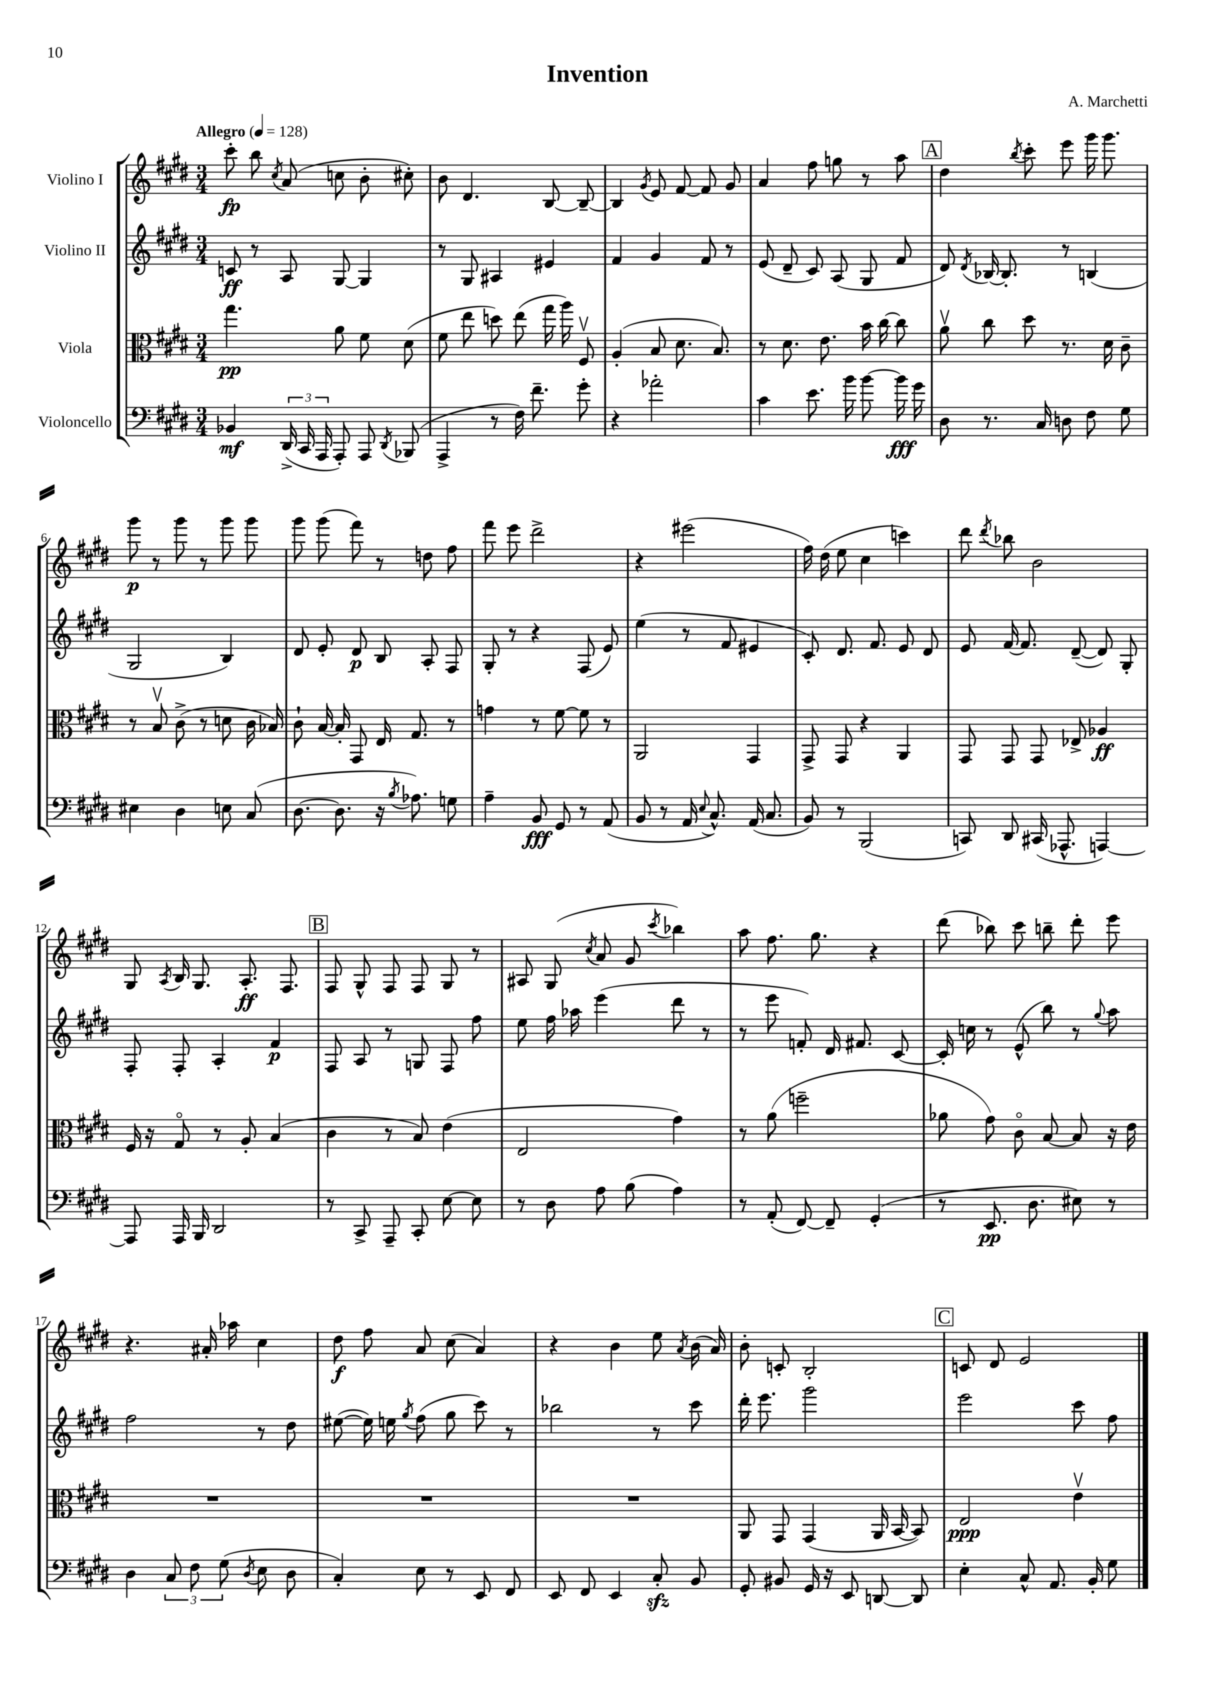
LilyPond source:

\header { title = "Invention" composer = "A. Marchetti" }
<<
\new StaffGroup <<
\new Staff = "s0" \with { instrumentName = "Violino I" } {
    \clef treble \key e \major \numericTimeSignature \time 3/4 \tempo "Allegro" 4 = 128
    \autoBeamOff cis'''8-.\fp b''8 \acciaccatura { cis''8 } a'8( c''8 b'8-. cis''8-.) |
    b'8 dis'4. b8~ b8~-- |
    b4 \acciaccatura { gis'8 } e'8 fis'8~ fis'8 gis'8 |
    a'4 fis''8 g''8 r8 a''8 |
    \mark \markup { \box "A" } dis''4 \acciaccatura { b''8 } cis'''8-. e'''8 gis'''16 gis'''8. |
    gis'''8\p r8 gis'''8 r8 gis'''8 gis'''8 |
    gis'''8 gis'''8( fis'''8) r8 d''8 fis''8 |
    fis'''8 e'''8 dis'''2-> |
    r4 eis'''2( |
    fis''16) dis''16( e''8 cis''4 c'''4) |
    dis'''8 \acciaccatura { dis'''8 } bes''8 b'2 |
    gis8 \acciaccatura { a8 } b16 gis8. a8.-.\ff fis8. |
    \mark \markup { \box "B" } fis8 gis8-^ fis8 fis8 gis8 r8 |
    ais8 gis8( \acciaccatura { cis''8 } a'8 gis'8 \acciaccatura { cis'''8 } bes''4) |
    a''8 fis''8. gis''8. r4 |
    dis'''8( bes''8) cis'''8 b''8-- dis'''8-. e'''8 |
    r4. ais'16-. aes''16 cis''4 |
    dis''8\f fis''8 a'8 cis''8( a'4) |
    r4 b'4 e''8 \acciaccatura { a'8 } b'16( a'16) |
    b'8-. c'8-. b2-. |
    \mark \markup { \box "C" } c'8 dis'8 e'2 \bar "|." |
}
\new Staff = "s1" \with { instrumentName = "Violino II" } {
    \clef treble \key e \major \numericTimeSignature \time 3/4
    \autoBeamOff c'8\ff r8 a8 gis8~ gis4 |
    r8 gis8 ais4 eis'4 |
    fis'4 gis'4 fis'8 r8 |
    e'8( dis'8-- cis'8) a8( gis8 fis'8 |
    \mark \markup { \box "A" } dis'8) \acciaccatura { dis'8 } bes16~ bes8.-. r8 b4( |
    gis2 b4) |
    dis'8 e'8-. dis'8\p b8 a8-. fis8 |
    gis8-. r8 r4 fis8( e'8) |
    e''4( r8 fis'8 eis'4 |
    cis'8-.) dis'8. fis'8. e'8 dis'8 |
    e'8 fis'16~ fis'8. dis'8~--( dis'8) gis8-. |
    fis8-. fis8-. a4-. fis'4\p |
    \mark \markup { \box "B" } fis8 a8 r8 g8 fis8 fis''8 |
    e''8 fis''16 aes''16 e'''4( dis'''8 r8 |
    r8 e'''8 f'8-.) dis'16 fis'8. cis'8~ |
    cis'16-. c''16 r8 e'8-^( b''8) r8 \appoggiatura { gis''8 } a''8 |
    fis''2 r8 dis''8 |
    eis''8~( eis''16) e''16 \acciaccatura { gis''8 } fis''8( gis''8 cis'''8) r8 |
    bes''2 r8 cis'''8 |
    dis'''16-. e'''8. gis'''2 |
    \mark \markup { \box "C" } e'''2 cis'''8 fis''8 \bar "|." |
}
\new Staff = "s2" \with { instrumentName = "Viola" } {
    \clef alto \key e \major \numericTimeSignature \time 3/4
    \autoBeamOff gis''4.\pp a'8 fis'8 dis'8( |
    fis'8 e''8 d''8) e''8( gis''16 a''16) fis8\upbow |
    a4-.( b8 dis'8. b8.) |
    r8 dis'8. e'8. b'16 cis''16~ cis''8 |
    \mark \markup { \box "A" } a'8\upbow cis''8 dis''8 r8. dis'16 cis'8-- |
    r8 b8\upbow cis'8->( r8 d'8 cis'16 bes16) |
    cis'8-! b16~ b16-. gis,8 e16 gis8. r8 |
    g'4 r8 fis'8~ fis'8 r8 |
    a,2 gis,4 |
    gis,8-> gis,8 r4 a,4 |
    gis,8 gis,8 gis,8 ees8-> aes4\ff |
    fis16 r16 gis8\flageolet r8 a8-. b4( |
    \mark \markup { \box "B" } cis'4 r8 b8) e'4( |
    e2 gis'4) |
    r8 a'8( f''2-- |
    aes'8 gis'8) cis'8\flageolet b8~ b8 r16 e'16 |
    R2. |
    R2. |
    R2. |
    a,8 gis,8 gis,4( a,16 b,16~ b,8) |
    \mark \markup { \box "C" } e2\ppp e'4\upbow \bar "|." |
}
\new Staff = "s3" \with { instrumentName = "Violoncello" } {
    \clef bass \key e \major \numericTimeSignature \time 3/4
    \autoBeamOff bes,4\mf \tuplet 3/2 { dis,16->( cis,16 a,,16 } a,,8-.) a,,8 \acciaccatura { dis,8 } bes,,8( |
    a,,4-> r8 fis16) fis'8.-- gis'8-. |
    r4 aes'2-. |
    cis'4 e'8. b'16 b'8~ b'16\fff gis'16 |
    \mark \markup { \box "A" } dis8 r8. cis16 d8 fis8 gis8 |
    eis4 dis4 e8 cis8( |
    dis8.~ dis8. r16 \acciaccatura { b8 } aes8.) g8 |
    a4-- b,8\fff gis,8 r8 a,8( |
    b,8 r8 a,16 \appoggiatura { e8 } cis8.-^) a,16( cis8. |
    b,8) r8 b,,2( |
    c,8) dis,8 cis,16( aes,,8.-^ a,,4~) |
    a,,8 a,,16 b,,16 dis,2 |
    \mark \markup { \box "B" } r8 cis,8-> a,,8-- cis,8-. e8~ e8 |
    r8 dis8 a8 b8( a4) |
    r8 a,8-.( fis,8~) fis,8-- gis,4-.( |
    r8 e,8.\pp dis8. eis8) r8 |
    dis4 \tuplet 3/2 { cis8 fis8 gis8( } \acciaccatura { dis8 } e8 dis8 |
    cis4-.) e8 r8 e,8 fis,8 |
    e,8 fis,8 e,4 cis8-.\sfz b,8 |
    gis,8-. bis,8 gis,16 r16 e,8 d,8~ d,8 |
    \mark \markup { \box "C" } e4-. cis8-^ a,8. b,16-. gis8 \bar "|." |
}
>>
>>
